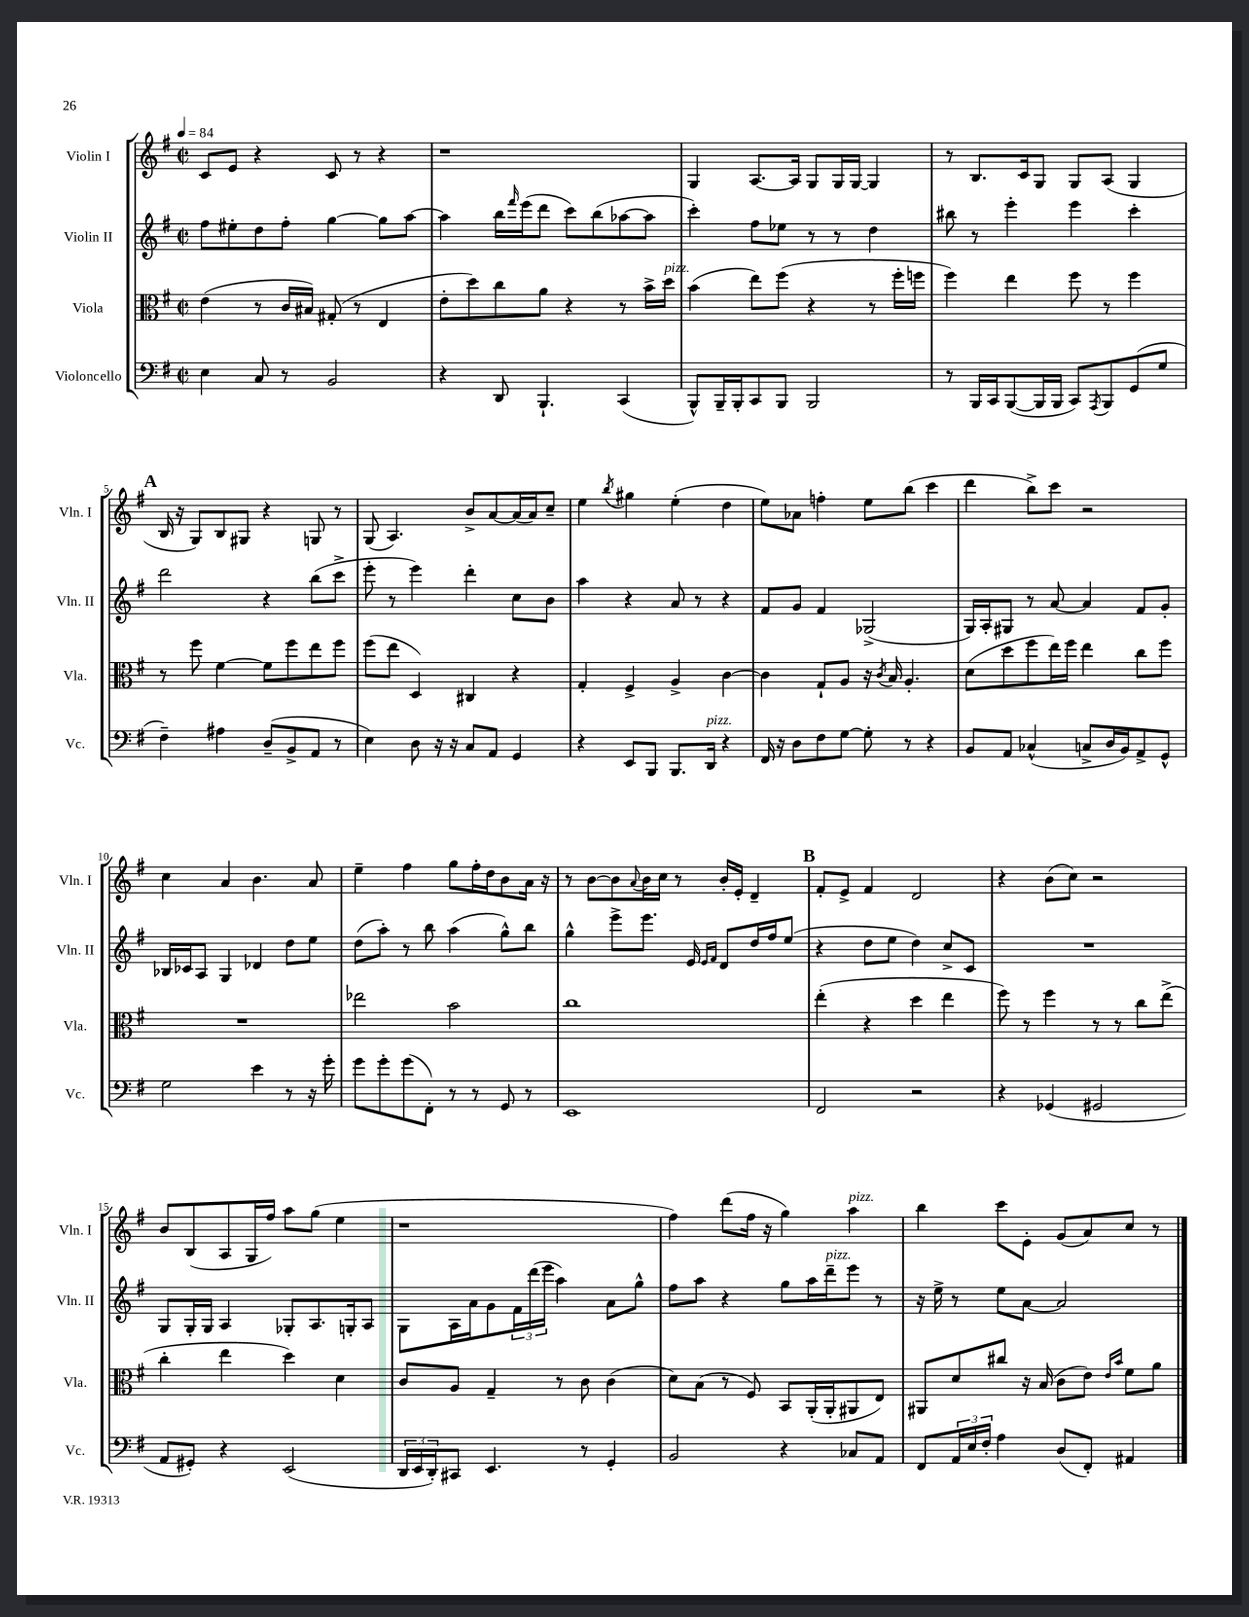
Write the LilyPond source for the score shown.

<<
\new StaffGroup <<
\new Staff = "s0" \with { instrumentName = "Violin I" shortInstrumentName = "Vln. I" } {
    \clef treble \key g \major \defaultTimeSignature \time 2/2 \tempo 4 = 84
    c'8 e'8 r4 c'8 r8 r4 |
    r1 |
    g4 a8.~ a16 g8 g16 g16~ g4 |
    r8 b8. c'16 g8 g8 a8( g4 |
    \mark \markup { \bold "A" } b16 r16 g8) b8 gis8 r4 g8 r8 |
    g8( a4.) b'8-> a'8~ a'16( a'16) c''8-- |
    e''4 \acciaccatura { b''8 } gis''4 e''4-.( d''4 |
    e''8) aes'8 f''4-. e''8 b''8( c'''4 |
    d'''4 b''8->) c'''8 r2 |
    c''4 a'4 b'4. a'8 |
    e''4-- fis''4 g''8 fis''16-. d''16 b'8 a'16 r16 |
    r8 b'8~ b'8 \appoggiatura { a'8 } b'16 c''16 r8 b'16-. e'16-. d'4-- |
    \mark \markup { \bold "B" } fis'8-. e'8-> fis'4 d'2 |
    r4 b'8( c''8) r2 |
    b'8 b8( a8 g16 fis''16) a''8 g''8( e''4 |
    r1 |
    fis''4) d'''8( fis''16 r16 g''4) a''4^\markup { \italic "pizz." } |
    b''4 c'''8 e'8-. g'8( a'8) c''8 r8 \bar "|." |
}
\new Staff = "s1" \with { instrumentName = "Violin II" shortInstrumentName = "Vln. II" } {
    \clef treble \key g \major \defaultTimeSignature \time 2/2
    fis''8 eis''8-. d''8 fis''8-. g''4~ g''8 a''8~ |
    a''4 b''16 \grace { fis'''16 } e'''16( d'''8 c'''8) b''8( aes''8~ aes''8 |
    c'''4-.) fis''8 ees''8 r8 r8 d''4 |
    bis''8 r8 e'''4-. e'''4 c'''4-. |
    \mark \markup { \bold "A" } d'''2 r4 b''8( c'''8-> |
    e'''8-. r8 e'''4) d'''4-. c''8 b'8 |
    a''4 r4 a'8 r8 r4 |
    fis'8 g'8 fis'4 ges2->( |
    g16) a16-. gis8 r8 a'8~ a'4 fis'8 g'8-. |
    bes16 ces'16 a8 g4 des'4 d''8 e''8 |
    d''8( a''8-.) r8 b''8 a''4( g''8-^) b''8 |
    g''4-^ e'''8-> e'''8. e'16 \grace { e'16 fis'16 } d'8 d''16 fis''16 e''8( |
    \mark \markup { \bold "B" } r4 d''8 e''8 d''4) c''8-> c'8 |
    R1 |
    g8 g16-. g16 a4 ges8-. a8. g16-. a8 |
    g8 a16 a'16 g'8 \tuplet 3/2 { fis'16 d'''16( e'''16 } a''4) a'8 g''8-^ |
    fis''8 a''8 r4 g''8 a''16 d'''16--^\markup { \italic "pizz." } e'''8 r8 |
    r16 e''16-> r8 e''8 a'8~ a'2 \bar "|." |
}
\new Staff = "s2" \with { instrumentName = "Viola" shortInstrumentName = "Vla." } {
    \clef alto \key g \major \defaultTimeSignature \time 2/2
    e'4( r8 c'16 bis16) gis8-.( r8 e4 |
    e'8-. d''8) c''8 a'8 r4 r8 b'16-> d''16^\markup { \italic "pizz." } |
    b'4( e''8) fis''8( r4 r8 fis''16-. f''16 |
    fis''4) e''4 fis''8 r8 fis''4 |
    \mark \markup { \bold "A" } r8 fis''8 fis'4~ fis'8 fis''8 e''8 fis''8 |
    fis''8( e''8 d4) cis4 r4 |
    g4-. fis4-> a4-> c'4~ |
    c'4 g8-! a8 r16 \acciaccatura { c'8 } b16 a4.-. |
    d'8( d''8 fis''8 e''16) fis''16 e''4 c''8 fis''8 |
    R1 |
    ees''2 b'2 |
    c''1 |
    \mark \markup { \bold "B" } e''4-.( r4 d''4 e''4 |
    fis''8) r8 fis''4 r8 r8 c''8 e''8->( |
    c''4-. e''4 d''4) d'4 |
    c'8 a8 g4-- r8 c'8 c'4( |
    d'8) b8( r8 fis8) b,8 a,16-.( a,16-. ais,8 e8) |
    ais,8 d'8 cis''8 r16 b16( c'8 e'8) \grace { e'16 b'16 } fis'8 a'8 \bar "|." |
}
\new Staff = "s3" \with { instrumentName = "Violoncello" shortInstrumentName = "Vc." } {
    \clef bass \key g \major \defaultTimeSignature \time 2/2
    e4 c8 r8 b,2 |
    r4 d,8 b,,4.-! c,4( |
    b,,8-^) b,,16-- b,,16-. c,8 b,,8 b,,2 |
    r8 b,,16 c,16 b,,8~( b,,16 b,,16 c,8) \acciaccatura { a,,8 } b,,8 g,8( g8 |
    \mark \markup { \bold "A" } fis4--) ais4 d8--( b,8-> a,8 r8 |
    e4) d8 r16 r16 c8 a,8 g,4 |
    r4 e,8 b,,8 b,,8. d,16^\markup { \italic "pizz." } r4 |
    fis,16 r16 d8 fis8 g8~ g8-. r8 r4 |
    b,8 a,8 ces4-^( c8-> d16 b,16) a,8-> g,8-^ |
    g2 e'4 r8 r16 g'16-. |
    g'8 g'8-. g'8( fis,8-.) r8 r8 g,8 r8 |
    e,1 |
    \mark \markup { \bold "B" } fis,2 r2 |
    r4 ges,4( gis,2 |
    a,8 gis,8-.) r4 e,2( |
    \tuplet 3/2 { d,16 e,16 d,16-.) } cis,8 e,4. r8 g,4-. |
    b,2 r4 ces8 a,8 |
    fis,8 \tuplet 3/2 { a,16 e16 fis16-. } a4 d8( fis,8-.) ais,4 \bar "|." |
}
>>
>>
